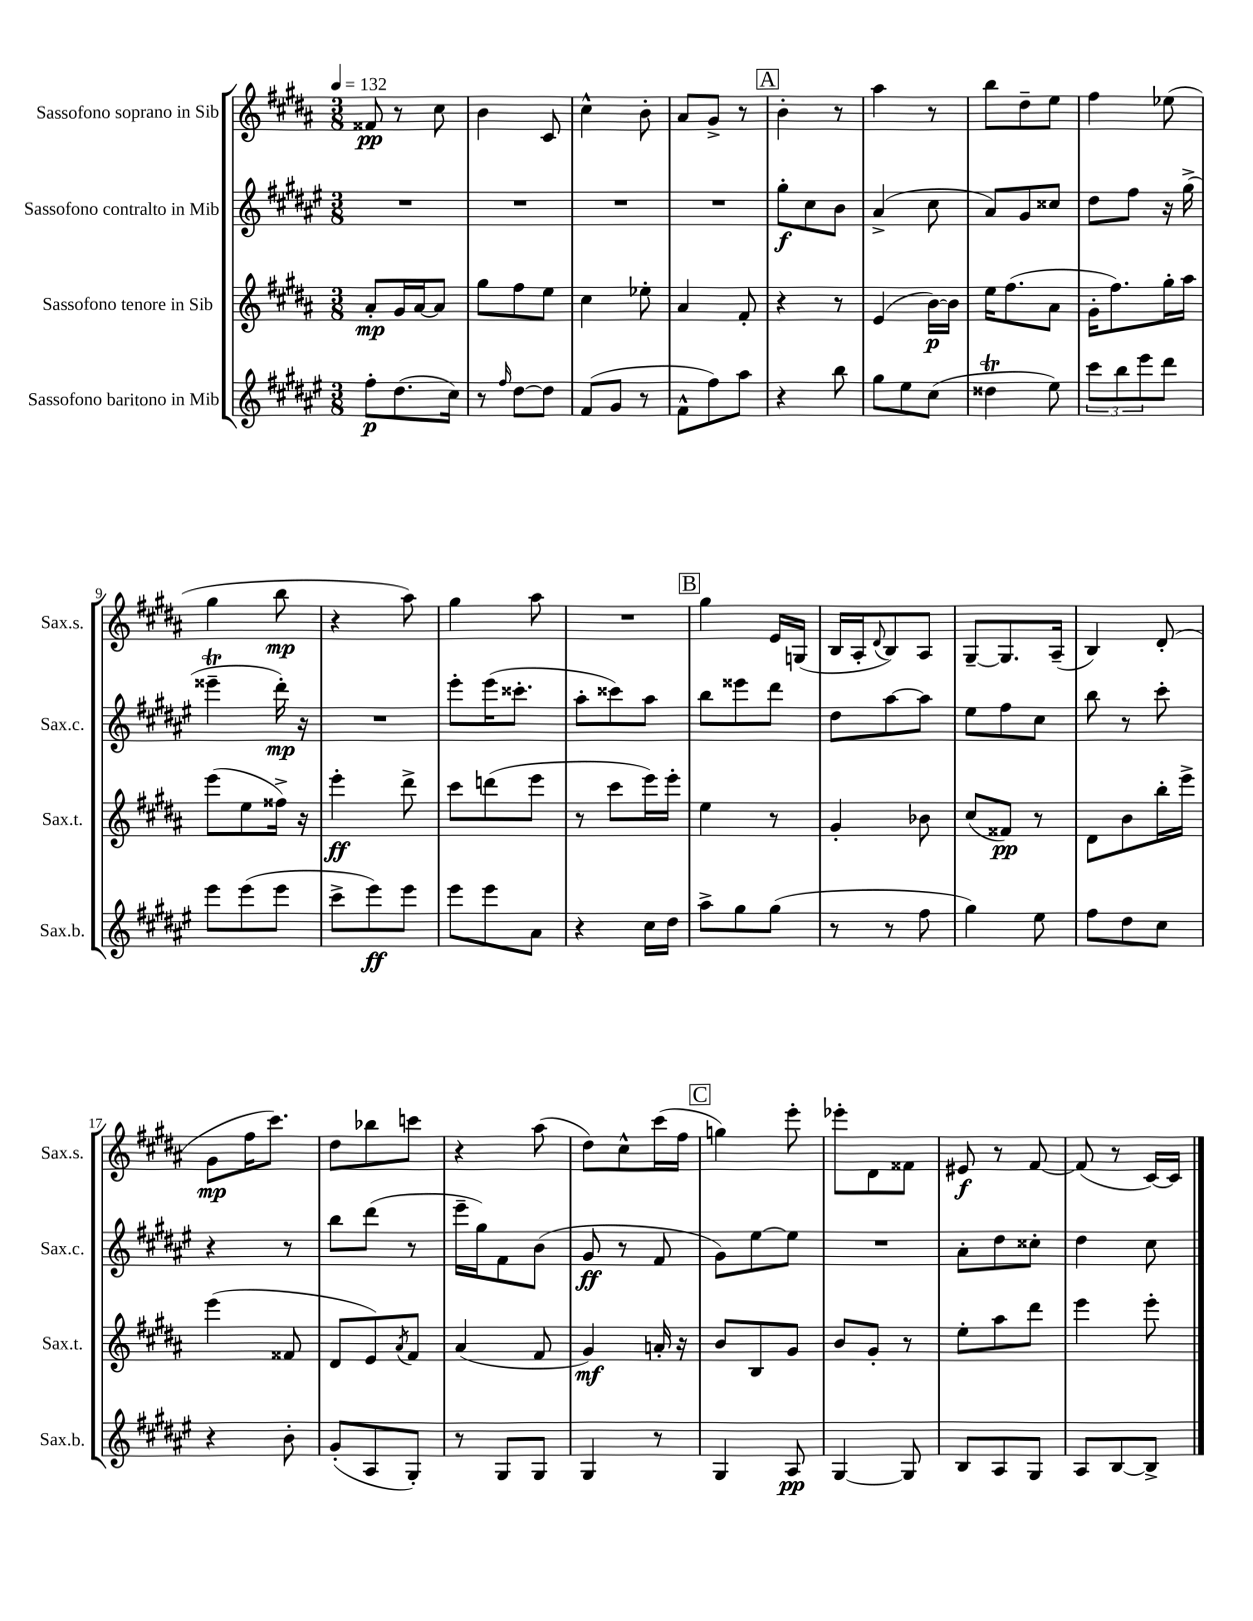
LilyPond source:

<<
\new StaffGroup <<
\new Staff = "s0" \with { instrumentName = "Sassofono soprano in Sib" shortInstrumentName = "Sax.s." } {
    \clef treble \key b \major \numericTimeSignature \time 3/8 \tempo 4 = 132
    fisis'8\pp r8 cis''8 |
    b'4 cis'8 |
    cis''4-^ b'8-. |
    ais'8 gis'8-> r8 |
    \mark \markup { \box "A" } b'4-. r8 |
    ais''4 r8 |
    b''8 dis''8-- e''8 |
    fis''4 ees''8( |
    gis''4 b''8\mp |
    r4 ais''8) |
    gis''4 ais''8 |
    R4. |
    \mark \markup { \box "B" } gis''4 e'16 g16( |
    b16 ais16-. \appoggiatura { dis'8 } b8) ais8 |
    gis8~-- gis8. ais16--( |
    b4) dis'8-.( |
    gis'8\mp fis''16 cis'''8.) |
    dis''8 bes''8 c'''8 |
    r4 ais''8( |
    dis''8) cis''8-^ cis'''16( fis''16 |
    \mark \markup { \box "C" } g''4) e'''8-. |
    ees'''8-. dis'8 fisis'8 |
    eis'8\f r8 fis'8~ |
    fis'8( r8 cis'16~) cis'16 \bar "|." |
}
\new Staff = "s1" \with { instrumentName = "Sassofono contralto in Mib" shortInstrumentName = "Sax.c." } {
    \clef treble \key fis \major \numericTimeSignature \time 3/8
    R4. |
    R4. |
    R4. |
    R4. |
    \mark \markup { \box "A" } gis''8-.\f cis''8 b'8 |
    ais'4->( cis''8 |
    ais'8) gis'8 cisis''8 |
    dis''8 fis''8 r16 gis''16->( |
    eisis'''4--\trill dis'''16-.\mp) r16 |
    R4. |
    eis'''8-. eis'''16( cisis'''8.-. |
    ais''8-. cisis'''8) ais''8 |
    \mark \markup { \box "B" } b''8 eisis'''8 dis'''8 |
    dis''8 ais''8~ ais''8 |
    eis''8 fis''8 cis''8 |
    b''8 r8 cis'''8-. |
    r4 r8 |
    b''8 dis'''8( r8 |
    eis'''16-- gis''16) fis'8 b'8( |
    gis'8\ff r8 fis'8 |
    \mark \markup { \box "C" } gis'8) eis''8~ eis''8 |
    R4. |
    ais'8-. dis''8 cisis''8-. |
    dis''4 cis''8 \bar "|." |
}
\new Staff = "s2" \with { instrumentName = "Sassofono tenore in Sib" shortInstrumentName = "Sax.t." } {
    \clef treble \key b \major \numericTimeSignature \time 3/8
    ais'8-.\mp gis'16 ais'16~ ais'8 |
    gis''8 fis''8 e''8 |
    cis''4 ees''8-. |
    ais'4 fis'8-. |
    \mark \markup { \box "A" } r4 r8 |
    e'4( b'16~\p) b'16 |
    e''16 fis''8.( ais'8 |
    gis'16-. fis''8.) gis''16-. ais''16 |
    e'''8( e''8 fisis''16->) r16 |
    e'''4-.\ff dis'''8-> |
    cis'''8 d'''8( e'''8 |
    r8 cis'''8 e'''16) e'''16-. |
    \mark \markup { \box "B" } e''4 r8 |
    gis'4-. bes'8 |
    cis''8( fisis'8\pp) r8 |
    dis'8 b'8 b''16-. e'''16-> |
    e'''4( fisis'8 |
    dis'8 e'8) \acciaccatura { ais'8 } fis'8 |
    ais'4( fis'8 |
    gis'4\mf) a'16-. r16 |
    \mark \markup { \box "C" } b'8 b8 gis'8 |
    b'8 gis'8-. r8 |
    e''8-. ais''8 dis'''8 |
    e'''4 e'''8-. \bar "|." |
}
\new Staff = "s3" \with { instrumentName = "Sassofono baritono in Mib" shortInstrumentName = "Sax.b." } {
    \clef treble \key fis \major \numericTimeSignature \time 3/8
    fis''8-.\p dis''8.( cis''16) |
    r8 \grace { fis''16 } dis''8~ dis''8 |
    fis'8( gis'8 r8 |
    fis'8-^ fis''8) ais''8 |
    \mark \markup { \box "A" } r4 b''8 |
    gis''8 eis''8 cis''8( |
    disis''4\trill eis''8) |
    \tuplet 3/2 { cis'''8 b''8 eis'''8 } dis'''8 |
    eis'''8 eis'''8( eis'''8 |
    cis'''8-> eis'''8\ff) eis'''8 |
    eis'''8 eis'''8 ais'8 |
    r4 cis''16 dis''16 |
    \mark \markup { \box "B" } ais''8-> gis''8 gis''8( |
    r8 r8 fis''8 |
    gis''4) eis''8 |
    fis''8 dis''8 cis''8 |
    r4 b'8-. |
    gis'8-.( ais8 gis8-.) |
    r8 gis8 gis8 |
    gis4 r8 |
    \mark \markup { \box "C" } gis4 ais8\pp |
    gis4~ gis8 |
    b8 ais8 gis8 |
    ais8 b8~ b8-> \bar "|." |
}
>>
>>
